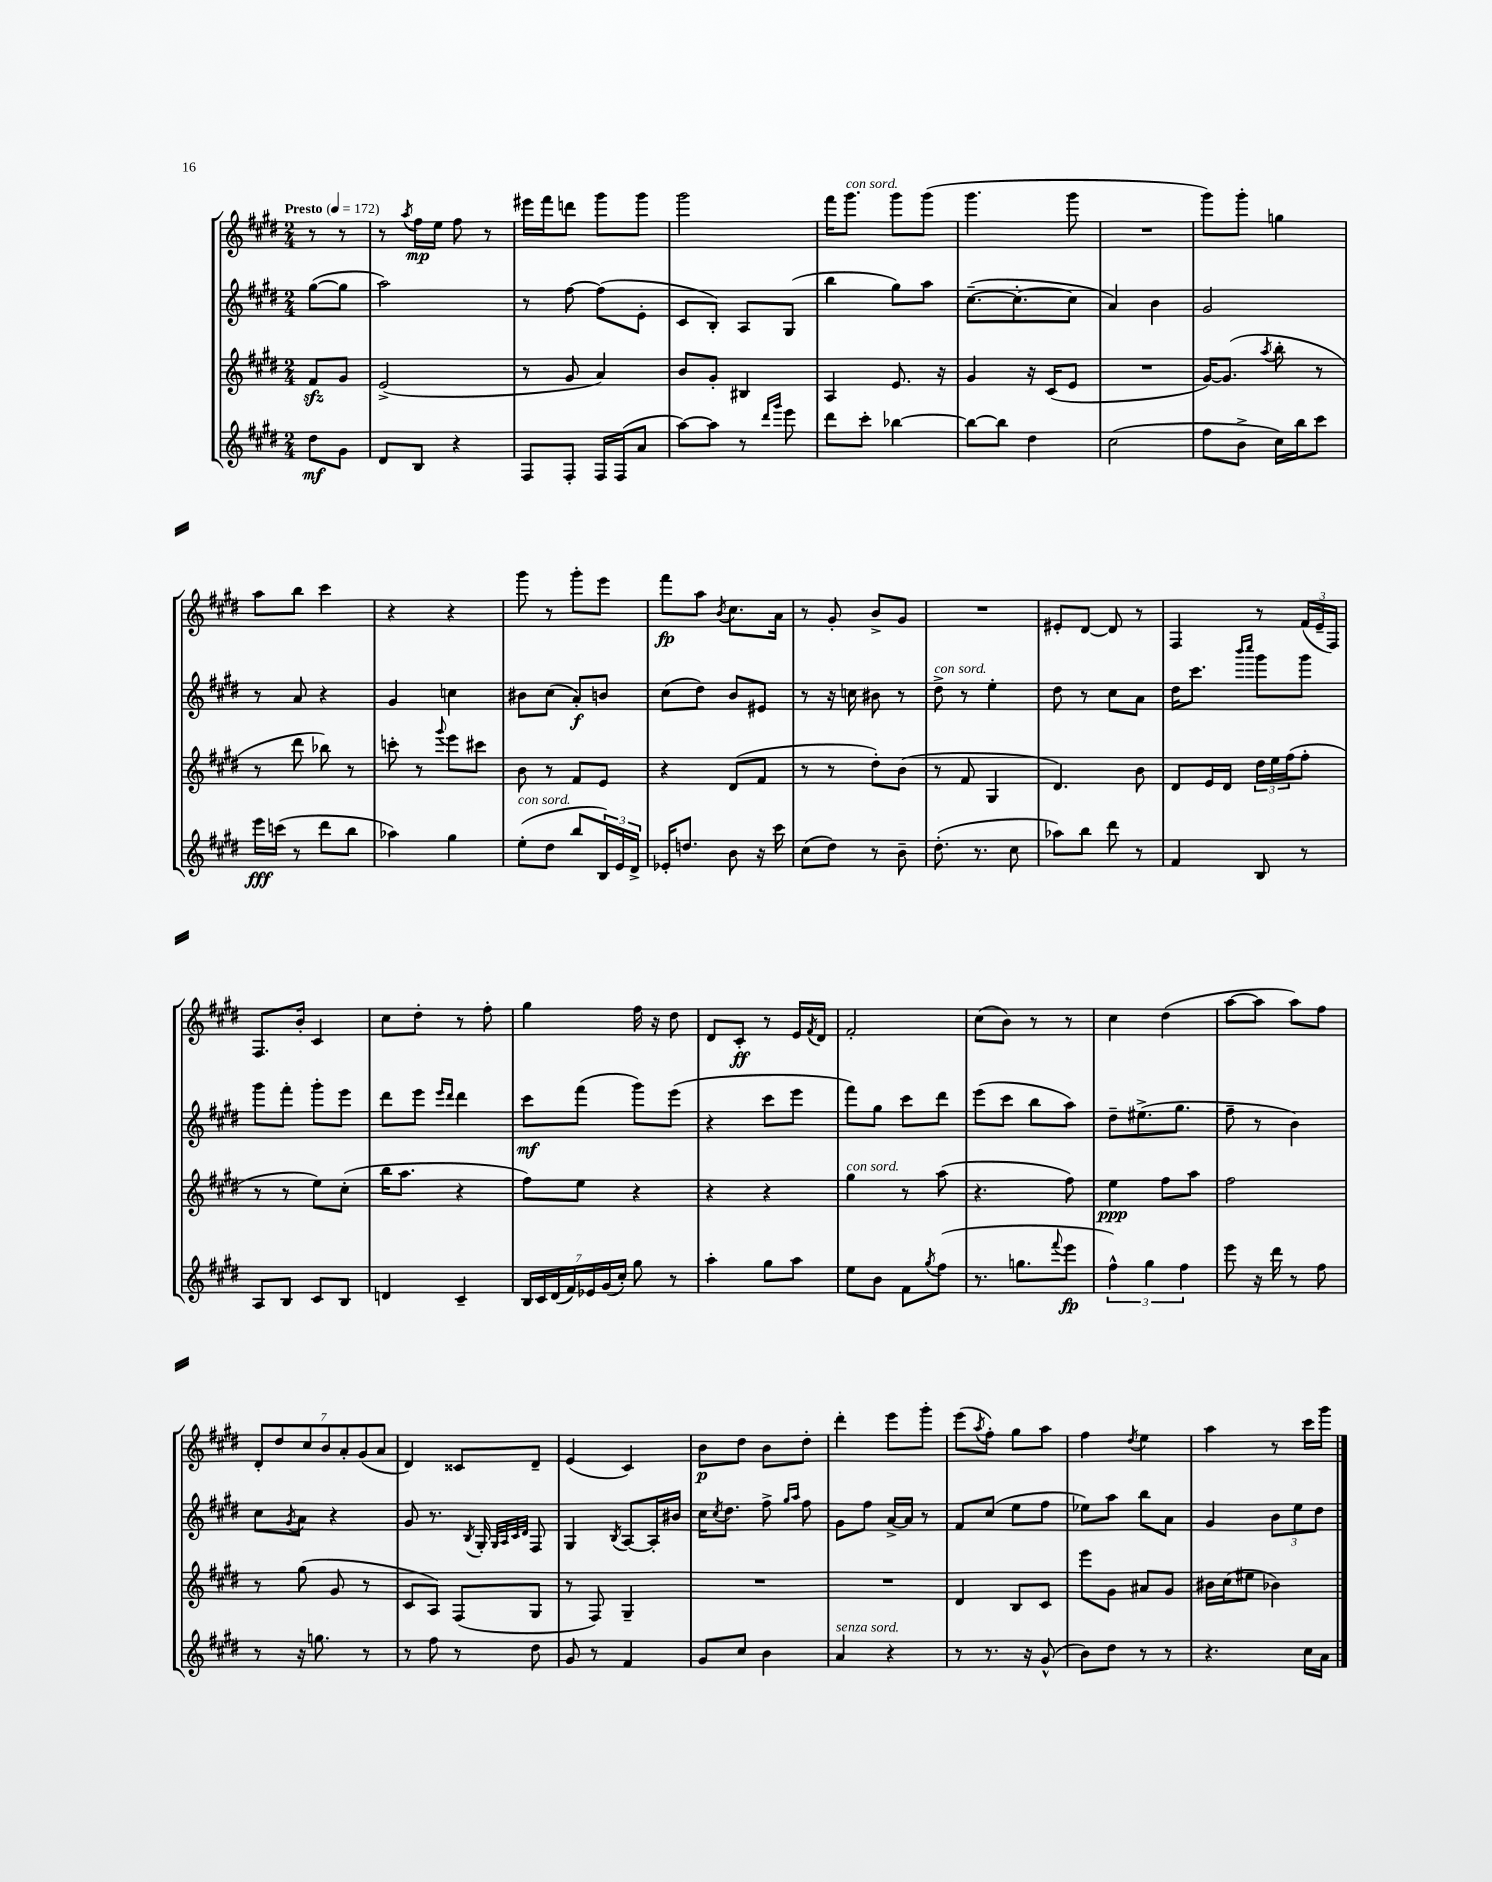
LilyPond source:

<<
\new StaffGroup <<
\new Staff = "s0" {
    \clef treble \key e \major \numericTimeSignature \time 2/4 \partial 4 \tempo "Presto" 4 = 172
    r8 r8 |
    r8 \acciaccatura { a''8 } fis''16\mp e''16 fis''8 r8 |
    eis'''16 fis'''16 d'''8 gis'''8 gis'''8 |
    gis'''2 |
    fis'''16 gis'''8.^\markup { \italic "con sord." } gis'''8 gis'''8( |
    gis'''4. gis'''8 |
    R2 |
    gis'''8) gis'''8-. g''4 |
    a''8 b''8 cis'''4 |
    r4 r4 |
    gis'''8 r8 gis'''8-. e'''8 |
    fis'''8\fp a''8 \acciaccatura { b'8 } cis''8. a'16 |
    r8 gis'8-. b'8-> gis'8 |
    R2 |
    eis'8-. dis'8~ dis'8 r8 |
    fis4 r8 \tuplet 3/2 { fis'16( e'16-- fis16) } |
    fis8. b'16-. cis'4 |
    cis''8 dis''8-. r8 fis''8-. |
    gis''4 fis''16 r16 dis''8 |
    dis'8 cis'8-.\ff r8 e'16 \acciaccatura { fis'8 } dis'16 |
    fis'2-. |
    cis''8( b'8) r8 r8 |
    cis''4 dis''4( |
    a''8~ a''8 a''8) fis''8 |
    \tuplet 7/4 { dis'8-. dis''8 cis''8 b'8 a'8-. gis'8( a'8 } |
    dis'4) cisis'8 dis'8-- |
    e'4( cis'4) |
    b'8\p dis''8 b'8 dis''8-. |
    dis'''4-. e'''8 gis'''8-. |
    e'''8( \acciaccatura { a''8 } fis''8-.) gis''8 a''8 |
    fis''4 \acciaccatura { dis''8 } e''4 |
    a''4 r8 cis'''16 gis'''16 \bar "|." |
}
\new Staff = "s1" {
    \clef treble \key e \major \numericTimeSignature \time 2/4 \partial 4
    gis''8~( gis''8 |
    a''2) |
    r8 fis''8~ fis''8( e'8-. |
    cis'8 b8-.) a8 gis8( |
    b''4 gis''8) a''8 |
    cis''8.~--( cis''8.~-. cis''8 |
    a'4) b'4 |
    gis'2 |
    r8 a'8 r4 |
    gis'4 c''4 |
    bis'8 cis''8( a'8-.\f) b'8 |
    cis''8( dis''8) b'8 eis'8 |
    r8 r16 c''16 bis'8 r8 |
    dis''8->^\markup { \italic "con sord." } r8 e''4-. |
    dis''8 r8 cis''8 a'8 |
    dis''16 cis'''8. \grace { b'''16 cis''''16 } gis'''8 gis'''8 |
    gis'''8 fis'''8-. gis'''8-. e'''8 |
    dis'''8 e'''8 \grace { e'''16 dis'''16 } dis'''4 |
    cis'''8\mf fis'''8( gis'''8) e'''8( |
    r4 cis'''8 e'''8 |
    fis'''8) gis''8 cis'''8 dis'''8 |
    e'''8( cis'''8 b''8 a''8) |
    dis''8-- eis''8.->( gis''8. |
    fis''8-- r8 b'4) |
    cis''8 \acciaccatura { gis'8 } a'8 r4 |
    gis'8 r8. \acciaccatura { b8 } gis16-. \grace { gis32 a32 cis'32 dis'32 } fis8 |
    gis4 \acciaccatura { b8 } a8~ a16-. bis'16 |
    cis''16 \acciaccatura { cis''8 } dis''8. fis''8-> \grace { gis''16 a''16 } fis''8 |
    gis'8 fis''8 a'16~-> a'16 r8 |
    fis'8 cis''8( e''8 fis''8 |
    ees''8) a''8 b''8 a'8 |
    gis'4 \tuplet 3/2 { b'8 e''8 dis''8 } \bar "|." |
}
\new Staff = "s2" {
    \clef treble \key e \major \numericTimeSignature \time 2/4 \partial 4
    fis'8\sfz gis'8 |
    e'2->( |
    r8 gis'8 a'4) |
    b'8 gis'8-. bis4 |
    a4 e'8. r16 |
    gis'4 r16 cis'16( e'8 |
    R2 |
    gis'16~) gis'8.( \acciaccatura { a''8 } b''8-. r8 |
    r8 dis'''8 bes''8) r8 |
    c'''8-. r8 \appoggiatura { gis'''8 } e'''8 cis'''8 |
    b'8 r8 fis'8 e'8 |
    r4 dis'8( fis'8 |
    r8 r8 dis''8-.) b'8( |
    r8 fis'8 gis4 |
    dis'4.) b'8 |
    dis'8 e'16 dis'16 \tuplet 3/2 { dis''16 e''16 fis''16( } fis''8-. |
    r8 r8 e''8) cis''8-.( |
    b''16 a''8. r4 |
    fis''8) e''8 r4 |
    r4 r4 |
    gis''4^\markup { \italic "con sord." } r8 a''8( |
    r4. fis''8) |
    e''4\ppp fis''8 a''8 |
    fis''2 |
    r8 gis''8( gis'8 r8 |
    cis'8 a8) fis8( gis8 |
    r8 fis8) gis4-- |
    R2 |
    R2 |
    dis'4 b8 cis'8 |
    e'''8 gis'8 ais'8 gis'8 |
    bis'16 cis''16( eis''8 bes'4) \bar "|." |
}
\new Staff = "s3" {
    \clef treble \key e \major \numericTimeSignature \time 2/4 \partial 4
    dis''8\mf gis'8 |
    dis'8 b8 r4 |
    fis8 fis8-. fis16 fis16( a'8 |
    a''8~) a''8 r8 \grace { dis'''16 gis'''16 } e'''8 |
    dis'''8 cis'''8-. bes''4~ |
    bes''8~ bes''8 dis''4 |
    cis''2( |
    fis''8 b'8-> cis''16) b''16 cis'''8 |
    e'''16\fff c'''16( r8 dis'''8 b''8 |
    aes''4) gis''4 |
    e''8-.^\markup { \italic "con sord." }( dis''8 b''8 \tuplet 3/2 { b16) e'16 dis'16-> } |
    ees'16-. d''8. b'8 r16 cis'''16 |
    cis''8( dis''8) r8 b'8-- |
    dis''8.-.( r8. cis''8 |
    aes''8) b''8 dis'''8 r8 |
    fis'4 b8 r8 |
    a8 b8 cis'8 b8 |
    d'4 cis'4-- |
    \tuplet 7/4 { b16 cis'16 dis'16( fis'16) ees'16 gis'16( cis''16-.) } gis''8 r8 |
    a''4-. gis''8 a''8 |
    e''8 b'8 fis'8 \acciaccatura { gis''8 } fis''8( |
    r8. g''8. \appoggiatura { fis'''8 } e'''8\fp |
    \tuplet 3/2 { fis''4-^) gis''4 fis''4 } |
    e'''8 r16 dis'''16 r8 fis''8 |
    r8 r16 g''8. r8 |
    r8 fis''8 r8 dis''8 |
    gis'8 r8 fis'4 |
    gis'8 cis''8 b'4 |
    a'4^\markup { \italic "senza sord." } r4 |
    r8 r8. r16 gis'8-^( |
    b'8) dis''8 r8 r8 |
    r4. cis''16 a'16 \bar "|." |
}
>>
>>
\layout { \context { \Score \remove "Bar_number_engraver" } }
